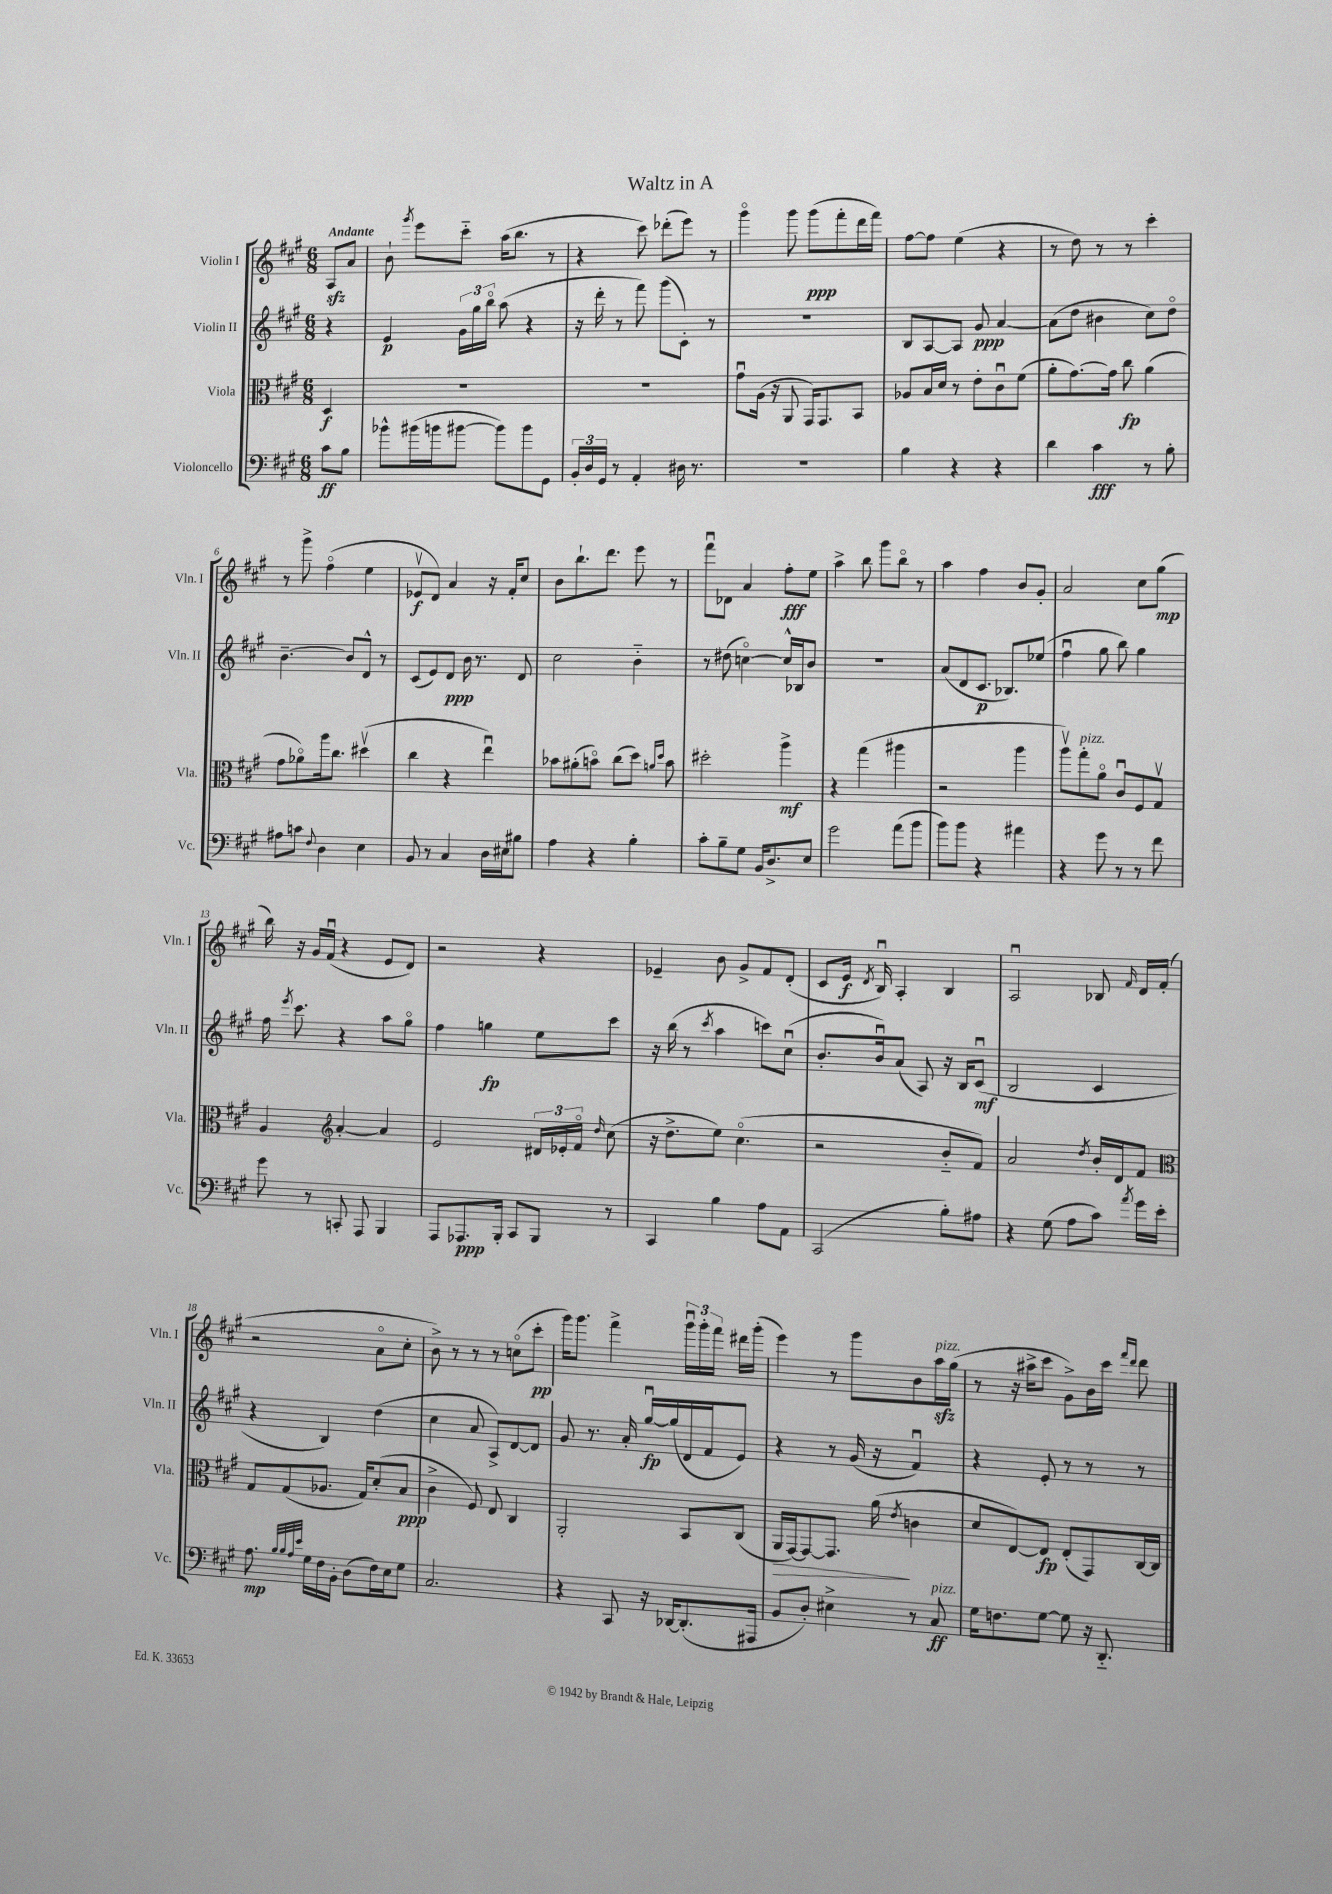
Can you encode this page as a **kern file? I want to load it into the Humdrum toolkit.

**kern	**dynam	**kern	**dynam	**kern	**dynam	**kern	**dynam
*part4	*part4	*part3	*part3	*part2	*part2	*part1	*part1
*staff4	*staff4	*staff3	*staff3	*staff2	*staff2	*staff1	*staff1
*I"Violoncello	*	*I"Viola	*	*I"Violin II	*	*I"Violin I	*
*I'Vc.	*	*I'Vla.	*	*I'Vln. II	*	*I'Vln. I	*
*clefF4	*	*clefC3	*	*clefG2	*	*clefG2	*
*k[f#c#g#]	*	*k[f#c#g#]	*	*k[f#c#g#]	*	*k[f#c#g#]	*
*M6/8	*	*M6/8	*	*M6/8	*	*M6/8	*
=	=	=	=	=	=	=	=
!	!	!	!	!	!	!LO:TX:a:B:t=Andante	!
8c#\L	ff	4D/	f	4r	.	8Azz/L	.
8B\J	.	.	.	.	.	8a/J	.
=1	=1	=1	=1	=1	=1	=1	=1
8b-X^^\L	.	2.r	.	4e/	p	8b`\	.
.	.	.	.	.	.	8qggg#/	.
(16b#X\L	.	.	.	.	.	8eee\L	.
16bn\J	.	.	.	.	.	.	.
[8b#X\J	.	.	.	24g#\LL	.	8ccc#\J	.
.	.	.	.	24gg#\	.	.	.
.	.	.	.	24bb\JJ	.	.	.
8b#\L])	.	.	.	(8aa\	.	(16aa\KL	.
.	.	.	.	.	.	8.bb\J	.
8b#\	.	.	.	4r	.	.	.
8GG#\J	.	.	.	.	.	8r	.
=2	=2	=2	=2	=2	=2	=2	=2
24BB'/LL	.	2.r	.	16r	.	4r	.
24D/	.	.	.	.	.	.	.
.	.	.	.	16ddd'\	.	.	.
24GG#/JJ	.	.	.	.	.	.	.
8r	.	.	.	8r	.	.	.
4AA'/	.	.	.	8fff#\)	.	8ccc#\)	.
.	.	.	.	(8ggg#\L	.	(8ddd-X'\L	.
16D#X\	.	.	.	8c#'\J)	.	8eee\J)	.
8.r	.	.	.	.	.	.	.
.	.	.	.	8r	.	8r	.
=3	=3	=3	=3	=3	=3	=3	=3
2.r	.	8g#u\L	.	2.r	.	4ggg#\	.
.	.	(16A\Jk	.	.	.	.	.
.	.	16r	.	.	.	.	.
.	.	8AA/	.	.	.	8ggg#\	.
.	.	16GG#/KL)	.	.	.	(8ggg#\L	ppp
.	.	8.GG#/	.	.	.	.	.
.	.	.	.	.	.	8fff#'\	.
.	.	8BB/J	.	.	.	16ddd\L	.
.	.	.	.	.	.	16fff#\JJ)	.
=4	=4	=4	=4	=4	=4	=4	=4
4B\	.	8A-X/L	.	8B/L	.	[8ff#\L	.
.	.	16B/L	.	[8A/	.	8ff#\J]	.
.	.	16d/JJ	.	.	.	.	.
4r	.	8r	.	8A/J]	.	(4ee\	.
.	.	8e'\L	.	8g#/	ppp	.	.
4r	.	8c#u\	.	[4a/	.	4r	.
.	.	(8f#\J	.	.	.	.	.
=5	=5	=5	=5	=5	=5	=5	=5
4d\	.	8a'\L	.	(8a\L]	.	8r	.
.	.	[8.g#\)	.	8dd\J	.	8dd\)	.
4c#\	fff	.	.	4b#X\	.	8r	.
.	.	16g#\Jk]	.	.	.	.	.
.	.	8cc#\	fp	.	.	8r	.
8r	.	(4a\	.	8cc#\L)	.	4ccc#'\	.
8B'\	.	.	.	8dd\J	.	.	.
!!LO:LB:g=z
=6	=6	=6	=6	=6	=6	=6	=6
8A#X\L	.	8g#\L	.	[4.b~\	.	8r	.
8cn\J	.	8a-X\)	.	.	.	8ggg#^\	.
8qqF#/	.	.	.	.	.	.	.
4D\	.	16aa\k	.	.	.	(4ff#\	.
.	.	8.cc#\J	.	.	.	.	.
.	.	.	.	8b/L]	.	.	.
4E\	.	(4dd#Xv\	.	8d^^/J	.	4ee\	.
.	.	.	.	8r	.	.	.
=7	=7	=7	=7	=7	=7	=7	=7
8BB/	.	4cc#\	.	(8c#/L	.	8e-Xv/L	f
8r	.	.	.	8e/)	.	8d/J)	.
4C#/	.	4r	.	8d/J	ppp	4a/	.
.	.	.	.	16b\	.	.	.
.	.	.	.	8.r	.	.	.
16D\LL	.	4eeu\)	.	.	.	16r	.
16E#X\J	.	.	.	.	.	16f#'/KL	.
8B#X\J	.	.	.	8d/	.	8cc#/J	.
=8	=8	=8	=8	=8	=8	=8	=8
4A\	.	8b-X\L	.	2cc#\	.	8b\L	.
.	.	(8a#X'\	.	.	.	8.bb`\	.
4r	.	8bn\J)	.	.	.	.	.
.	.	.	.	.	.	8.ddd\J	.
.	.	(8cc#\L	.	.	.	.	.
4B'\	.	8dd\J)	.	4b\	.	8eee\	.
.	.	16qqan/LL	.	.	.	.	.
.	.	16qqdd/JJ	.	.	.	.	.
.	.	8b\	.	.	.	8r	.
=9	=9	=9	=9	=9	=9	=9	=9
8c#'\L	.	2dd#X'\	.	8r	.	8fff#u\L	.
8B~\	.	.	.	(8dd#X\	.	8d-X\J	.
8G#\J	.	.	.	[4ccn\)	.	4a/	.
16BB/KL	.	.	.	.	.	.	.
8.D^/	.	.	.	.	.	.	.
.	.	4aa^\	mf	16cc^^/LL]	.	8ff#'\L	fff
.	.	.	.	16B-X/J	.	.	.
8E/J	.	.	.	8b/J	.	8ee\J	.
=10	=10	=10	=10	=10	=10	=10	=10
2g#\	.	4r	.	2.r	.	4aa^\	.
.	.	(4gg#\	.	.	.	8bb\	.
.	.	.	.	.	.	8ggg#\L	.
(8a\L	.	4aa#X\	.	.	.	8bb\J	.
8b\J	.	.	.	.	.	8r	.
=11	=11	=11	=11	=11	=11	=11	=11
8b\L)	.	2r	.	(8a/L	.	4aa\	.
8b\J	.	.	.	8d/	.	.	.
4r	.	.	.	8.c#/J	p	4ff#\	.
.	.	.	.	8.B-X/L)	.	.	.
4a#X\	.	4aa\	.	.	.	8b/L	.
.	.	.	.	(8ee-X/J	.	8g#'/J	.
=12	=12	=12	=12	=12	=12	=12	=12
4r	.	8aav\L)	.	4ff#u\	.	2a/	.
!	!	!LO:TX:a:i:t=pizz.	!	!	!	!	!
.	.	8gg#'\	.	.	.	.	.
8g#\	.	8a\J	.	8gg#\	.	.	.
8r	.	8c#u/L	.	8bb\)	.	.	.
8r	.	8F#/	.	4gg#\	.	8cc#\L	.
8f#\	.	8G#v/J	.	.	.	(8gg#\J	mp
!!LO:LB:g=z
=13	=13	=13	=13	=13	=13	=13	=13
8g#\	.	4A/	.	16ff#\	.	16bb\)	.
.	.	.	.	8qeee/	.	.	.
.	.	.	.	8.ccc#\	.	16r	.
8r	.	.	.	.	.	16g#/LL	.
.	.	.	.	.	.	(16f#u/JJ	.
*	*	*clefG2	*	*	*	*	*
8CCn'/	.	[4a'/	.	4r	.	4r	.
8AAA/	.	.	.	.	.	.	.
4BBB/	.	4a/]	.	8aa\L	.	8e/L	.
.	.	.	.	8gg#\J	.	8d/J)	.
=14	=14	=14	=14	=14	=14	=14	=14
8AAA/L	.	2e/	.	4ff#\	.	2r	.
8.AAA-X/	ppp	.	.	.	.	.	.
.	.	.	.	4ggn\	fp	.	.
16BBB'/Jk	.	.	.	.	.	.	.
8CC#/L	.	.	.	.	.	.	.
8BBB/J	.	24d#X/LL	.	8ee\L	.	4r	.
.	.	24e-X'/	.	.	.	.	.
.	.	24f#/JJ	.	.	.	.	.
.	.	16qqdd/	.	.	.	.	.
8r	.	(8cc#\	.	8ccc#\J	.	.	.
=15	=15	=15	=15	=15	=15	=15	=15
4CC#/	.	16r	.	16r	.	4e-X~/	.
.	.	8.dd^\L	.	(16bb\	.	.	.
.	.	.	.	8r	.	.	.
.	.	.	.	8qccc#/	.	.	.
4B\	.	8ee\J)	.	4aa\	.	8b\	.
.	.	(4.cc#\	.	.	.	8g#^/L	.
8A\L	.	.	.	8cccn\L)	.	8f#/	.
8AA\J	.	.	.	(8cc#u\J	.	(8d'/J	.
=16	=16	=16	=16	=16	=16	=16	=16
(2CC#/	.	2r	.	8.b'/L	.	8c#/L	.
.	.	.	.	.	.	16e/Jk	f
.	.	.	.	.	.	8qd/	.
.	.	.	.	16bu/k)	.	16Bu/)	.
.	.	.	.	(8a/J	.	4A'/	.
.	.	.	.	8A/)	.	.	.
8B'\L)	.	8b/L	.	16r	.	4B/	.
.	.	.	.	16B/KL	.	.	.
8A#X\J	.	8f#/J)	.	(8c#u/J	mf	.	.
=17	=17	=17	=17	=17	=17	=17	=17
4r	.	2a/	.	2B/	.	2Au/	.
(8G#\	.	.	.	.	.	.	.
8A\L	.	.	.	.	.	.	.
.	.	8qdd/	.	.	.	.	.
8c#\J)	.	16b'/LL	.	4c#/	.	8B-X/	.
.	.	16d/J	.	.	.	.	.
8qa/	.	.	.	.	.	16qqf#/	.
16g#\LL	.	8f#/J	.	.	.	16d/LL	.
16e'\JJ	.	.	.	.	.	(16f#'/JJ	.
!!LO:LB:g=z
=18	=18	=18	=18	=18	=18	=18	=18
*	*	*clefC3	*	*	*	*	*
8.A\	mp	8G#/L	.	4r	.	2r	.
.	.	(8G#/	.	.	.	.	.
32qqB/LLL	.	.	.	.	.	.	.
32qqB/	.	.	.	.	.	.	.
32qqA/	.	.	.	.	.	.	.
32qqe/JJJ	.	.	.	.	.	.	.
16G#\LL	.	.	.	.	.	.	.
16F#\	.	8.A-X/J	.	4B/)	.	.	.
16BB'\JJ	.	.	.	.	.	.	.
(8D\L	.	.	.	.	.	.	.
.	.	16G#/KL)	.	.	.	.	.
16F#\L)	.	(8d'/	.	(4dd\	.	8a\L	.
16E\J	.	.	.	.	.	.	.
8G#\J	.	8B/J	ppp	.	.	8cc#'\J	.
=19	=19	=19	=19	=19	=19	=19	=19
2.C#/	.	4c#^\	.	4cc#\	.	8b^\)	.
.	.	.	.	.	.	8r	.
.	.	8F#/)	.	8a/	.	8r	.
.	.	8E/	.	8A^/L)	.	8r	.
.	.	4C#/	.	[8d/	.	(8ccn\L	.
.	.	.	.	8d/J]	.	8ccc#'\J	pp
=20	=20	=20	=20	=20	=20	=20	=20
4r	.	2AA'/	.	8g#/	.	16ggg#\KL)	.
.	.	.	.	.	.	8.ggg#\J	.
.	.	.	.	8.r	.	.	.
8CC#/	.	.	.	.	.	4fff#^\	.
.	.	.	.	16a'/	.	.	.
16r	.	.	.	[16gg#u/LL	fp	.	.
[16DD-X/KL	.	.	.	(16gg#/]	.	.	.
(8.DD-'/]	.	8BB/L	.	16d/	.	24ggg#u\LL	.
.	.	.	.	.	.	24ggg#'\	.
.	.	.	.	16f#/J	.	.	.
.	.	.	.	.	.	24fff#\JJ	.
.	.	(8C#/J	.	8e/J)	.	16ddd#X\LL	.
16AAA#X/Jk	.	.	.	.	.	(16ggg#'\JJ	.
=21	=21	=21	=21	=21	=21	=21	=21
!	!	!	!LO:HP:b	!	!	!	!
8BB/L	.	16AA/LL	>	4r	.	4eee\)	.
.	.	[16GG#/J)	.	.	.	.	.
8D'/J)	.	8GG#/_	.	.	.	.	.
4E#X^\	.	8.GG#/J]	.	8r	.	8r	.
.	.	.	.	(16g#/	.	8ggg#\L	.
.	.	(16a\	.	16r	.	.	.
.	.	8qe/	.	.	.	.	.
8r	.	4cn\	]	4f#u/)	.	8b\	.
!	!	!	!	!	!	!LO:TX:a:i:t=pizz.	!
!LO:TX:a:i:t=pizz.	!	!	!	!	!	!	!
8C#/	ff	.	.	.	.	16aazz\L	.
.	.	.	.	.	.	(16gg#\JJ	.
=22	=22	=22	=22	=22	=22	=22	=22
16G#\KL	.	8d/L	.	4r	.	8r	.
8.Fn\	.	.	.	.	.	.	.
.	.	[8E/)	.	.	.	16r	.
.	.	.	.	.	.	16aa#X^\KL	.
[8G#\J	.	8E/J]	fp	8e'/	.	8ccc#\J	.
8G#\]	.	(8E'/L	.	8r	.	8g#^\L)	.
16r	.	8GG#/)	.	8r	.	16b\L	.
8.DD/	.	.	.	.	.	16ccc#\JJ	.
.	.	.	.	.	.	16qqfff#/LL	.
.	.	.	.	.	.	16qqddd/JJ	.
.	.	[16C#/L	.	8r	.	8ddd\	.
.	.	16C#/JJ]	.	.	.	.	.
==	==	==	==	==	==	==	==
*-	*-	*-	*-	*-	*-	*-	*-
